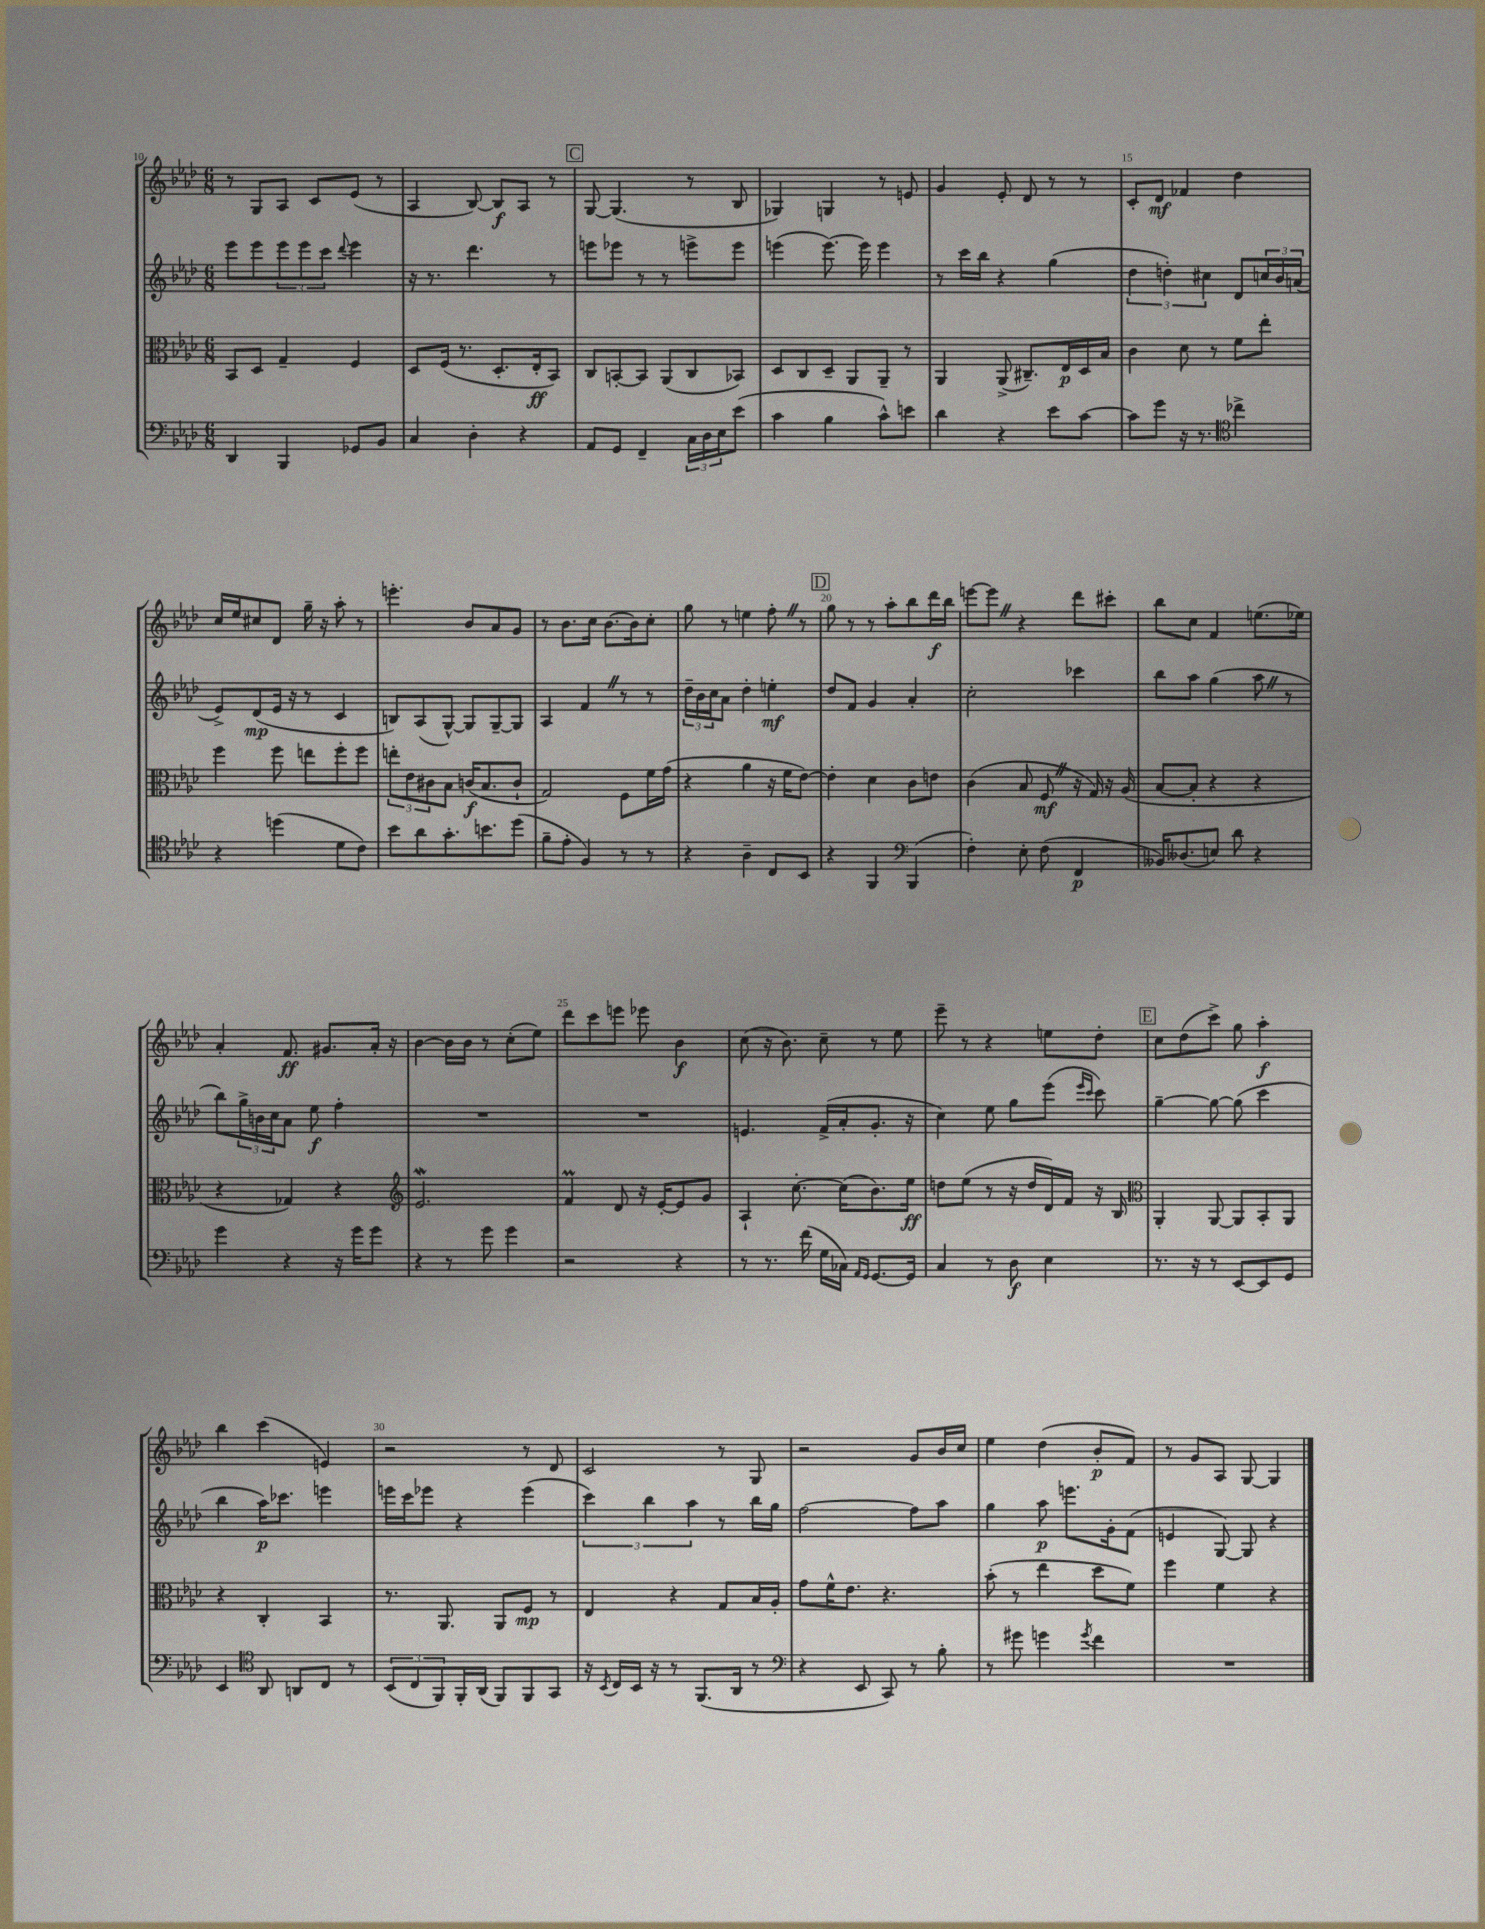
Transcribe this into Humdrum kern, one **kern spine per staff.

**kern	**kern	**kern	**kern
*staff4	*staff3	*staff2	*staff1
*clefF4	*clefC3	*clefG2	*clefG2
*k[b-e-a-d-]	*k[b-e-a-d-]	*k[b-e-a-d-]	*k[b-e-a-d-]
*M6/8	*M6/8	*M6/8	*M6/8
4DD-/	8BB-/L	8eee-\L	8r
.	8D-/J	8eee-\	8G/L
4BBB-/	4G~/	12eee-\	8A-/J
.	.	12eee-\	.
.	.	.	8c/L
.	.	12ccc\J	.
.	.	8qqddd-/	.
8GG-/L	4F/	4eee-\	(8e-/J
8BB-/J	.	.	8r
=	=	=	=
4C/	8D-/L	16r	4A-/
.	.	8.r	.
.	(16F/Jk	.	.
.	8.r	.	.
4D-'\	.	4.ddd-\	[8B-/)
.	8.D-'/L	.	8B-/]L
4r	.	.	8A-/J
.	16E-'/k	.	.
.	8BB-/J)	8r	8r
=	=	=	=
8AA-/L	8C/L	8eee\L	[8G/
8GG/J	[8BB'/	8eee-\J	(4.G/]
4FF~/	8BB/]J	8r	.
.	(8AA-/L	8r	.
24C\LL	8C/	8eee^\L	8r
24D-\	.	.	.
24E-\J	.	.	.
(8e-\J	8BB-/J)	8eee\J	8B-/
=	=	=	=
4c\	8D-/L	(4eee\	4G-/)
.	8C/	.	.
4B-\	8D-~/J	[8.eee\)	4G/
.	8AA-/L	.	.
.	.	16eee\]	.
8c^^\L)	8AA-~/J	4eee\	8r
8e\J	8r	.	8e/
=	=	=	=
4d-\	4AA-/	8r	4g/
.	.	16ccc\LL	.
.	.	16bb-\JJ	.
4r	(8AA-^/	4r	8e-'/
.	8.C#~/L)	.	8d-/
8e-\L	.	(4gg\	8r
.	16E-/L	.	.
[8c\J	16D-/	.	8r
.	16B-/JJ	.	.
=	=	=	=
8c\]L	4c\	6dd-\	8c'/L
8g\J	.	.	8d-/J
.	.	6dd'\)	.
16r	8d-\	.	4f-/
8.r	.	.	.
.	.	6cc#\	.
.	8r	.	.
*clefC4	*	*	*
4cc-^\	8f\L	8d-/L	4dd-\
.	8ee-'\J	24cc/L	.
.	.	24b-/	.
.	.	(24a/JJ	.
=	=	=	=
4r	4ff\	8e-^/L)	16cc/LL
.	.	.	16ee-/J
.	.	(8d-/	8cc#/
(4dd\	8ff\	16e-/Jk	8d-/J
.	.	16r	.
.	8ee\L	8r	16gg~\
.	.	.	16r
8d-\L	8ff'\	4c/	8aa-'\
8c\J)	8ff\J	.	8r
=	=	=	=
8b-\L	12ee'\L	8B/L)	4.eee'\
.	12e-\	.	.
8a-\	.	(8A-/	.
.	12c#\	.	.
8.g'\	8B-\J	[8G^^/J)	.
.	(16c/LK	8G/]L	8b-/L
8.b\	8.B-/	.	.
.	.	[8G~/	8a-/
(8dd-\J	8c`/J	8G/]J	8g/J
=	=	=	=
8f~\L	2G/)	4A-/	8r
8e-'\J	.	.	8.b-\L
4F/)	.	4f/	.
.	.	.	16cc\Jk
.	.	.	[8.b-\L
8r	8F\L	8r	.
.	.	.	16b-\]k
8r	16f\L	8r	8cc'\J
.	(16g\JJ	.	.
=	=	=	=
4r	4r	24dd-~\LL	8gg\
.	.	24b-\	.
.	.	24cc\J	.
.	.	8a-\J	8r
4A-~\	4a-\	4dd-'\	4ee\
8C/L	16r	4ee'\	8ff'\
.	16f\LK	.	.
8BB-/J	[8e-\J)	.	8r
=	=	=	=
4r	4e-'\]	8dd-/L	8gg\
.	.	8f/J	8r
4FF/	4d-\	4g/	8r
.	.	.	8aa-'\L
*clefF4	*	*	*
(4BBB-/	8c\L	4a-'/	8bb-\
.	8e\J	.	16ddd-\L
.	.	.	16bb-\JJ
=	=	=	=
4F'\)	(4c\	2cc'\	[8eee\L
.	.	.	8eee\]J
8E-'\	8B-/	.	4r
(8F\	8F/	.	.
4FF/	16r	4ccc-\	8ddd-\L
.	16G/)	.	.
.	16r	.	8ccc#'\J
.	(16A-/	.	.
=	=	=	=
16BB--/LK)	[8B-/L	8bb-\L	8bb-\L
(8.D--/	.	.	.
.	8B-'/]J	8aa-\J	8cc\J
8E/J)	4r	(4gg\	4f/
8d-\	.	.	.
4r	4r	8aa-\	(8.ee\L
.	.	8r	.
.	.	.	16ee-\Jk)
=	=	=	=
4g\	4r	8bb-\L)	4a-'/
.	.	24gg^\L	.
.	.	24b\	.
.	.	24cc\J	.
4r	4G-/)	8a-\J	8.f/
.	.	8ee-\	.
.	.	.	8.g#/L
16r	4r	4ff'\	.
16g\LK	.	.	.
8g\J	.	.	16a-'/Jk
.	.	.	16r
=	=	=	=
*	*clefG2	*	*
4r	2.e-/	2.r	[4b-\
8r	.	.	16b-\]LL
.	.	.	16b-\JJ
8g\	.	.	8r
4g\	.	.	(8cc'\L
.	.	.	8ee-\J)
=	=	=	=
2r	4f/	2.r	8ddd-\L
.	.	.	8ccc\
.	8d-/	.	8eee\J
.	16r	.	8eee-\
.	[16e-'/LK	.	.
4r	8e-/]	.	4b-\
.	8g/J	.	.
=	=	=	=
8r	4A-`/	4.e/	(8cc\
8.r	.	.	16r
.	.	.	8.b-\)
.	[8.cc'\	.	.
(16f\	.	.	.
16G\LL	.	(16f^/LL	8cc~\
16C-\JJ)	(16cc\]LK	16a-'/J	.
16qqAA-/LL	.	.	.
16qqGG/JJ	.	.	.
[8.GG/L	8.b-\)	8.g'/J	8r
.	.	.	8ee-\
16GG/]Jk	16ee-\Jk	16r	.
=	=	=	=
4C/	8dd\L	4cc\)	8eee-~\
.	(8ee-\J	.	8r
8r	8r	8ee-\	4r
8D-\	16r	8gg\L	.
.	16dd/LL	.	.
4E-\	16d-/)	(8eee-\J	8ee\L
.	16f/JJ	.	.
.	.	16qqeee-/LL	.
.	.	16qqccc/JJ	.
.	16r	8ccc\)	8dd-'\J
.	16B-/	.	.
=	=	=	=
*	*clefC3	*	*
8.r	4AA-'/	[4gg~\	8cc\L
.	.	.	(8dd-\
16r	.	.	.
8r	[8AA-/	8gg\_	8ccc^\J)
[8EE-/L	8AA-/]L	(8gg\]	8gg\
8EE-/]	8BB-'/	4ccc\	4aa-'\
8GG/J	8AA-/J	.	.
=	=	=	=
4EE-/	4r	4bb-\	4bb-\
*clefC4	*	*	*
8AA-/	4C'/	16aa-\LK)	(4ccc\
.	.	8.ccc-\J	.
8AA/L	.	.	.
8C/J	4BB-/	4eee\	4e/)
8r	.	.	.
=	=	=	=
(12BB-/L	8.r	16eee\LL	2r
.	.	16ccc\J	.
12C/	.	.	.
.	.	8eee-\J	.
12FF/)	.	.	.
.	8.AA-/	.	.
16FF'/L	.	4r	.
(16AA-/JJ	.	.	.
8FF/L)	8AA-/L	.	.
8FF/	8F/J	(4eee-\	8r
8GG/J	8r	.	8d-/
=	=	=	=
16r	4E-/	6ccc\)	2c/
8qBB-/	.	.	.
16C/LL	.	.	.
16BB-/JJ	.	.	.
.	.	6bb-\	.
16r	.	.	.
8r	4r	.	.
.	.	6aa-\	.
(8.FF/L	.	.	.
.	8G/L	8r	8r
16AA-/Jk	.	.	.
8r	16B-/L	16bb-\LL	8G/
.	16A-'/JJ	16gg\JJ	.
=	=	=	=
*clefF4	*	*	*
4r	8g\L	[2ff\	2r
.	16f^^\K	.	.
.	8.e-\J	.	.
8EE-/	.	.	.
8CC/)	4.r	.	.
8r	.	8ff\]L	8g/L
8B-'\	.	8aa-\J	16b-/L
.	.	.	16cc/JJ
=	=	=	=
8r	(8b-'\	4gg\	4ee-\
8g#\	8r	.	.
4g\	4ee-\	8aa-\	(4dd-\
.	.	8.eee\L	.
8qg/	.	.	.
4f\	8dd-\L	.	8b-'/L
.	.	16g'\k	.
.	8f\J)	(8f\J	8f/J)
=	=	=	=
2.r	4ff\	4e/	8r
.	.	.	8g/L
.	4f\	[8G/)	8A-/J
.	.	8G/]	[8G/
.	4r	4r	4G/]
==	==	==	==
*-	*-	*-	*-
